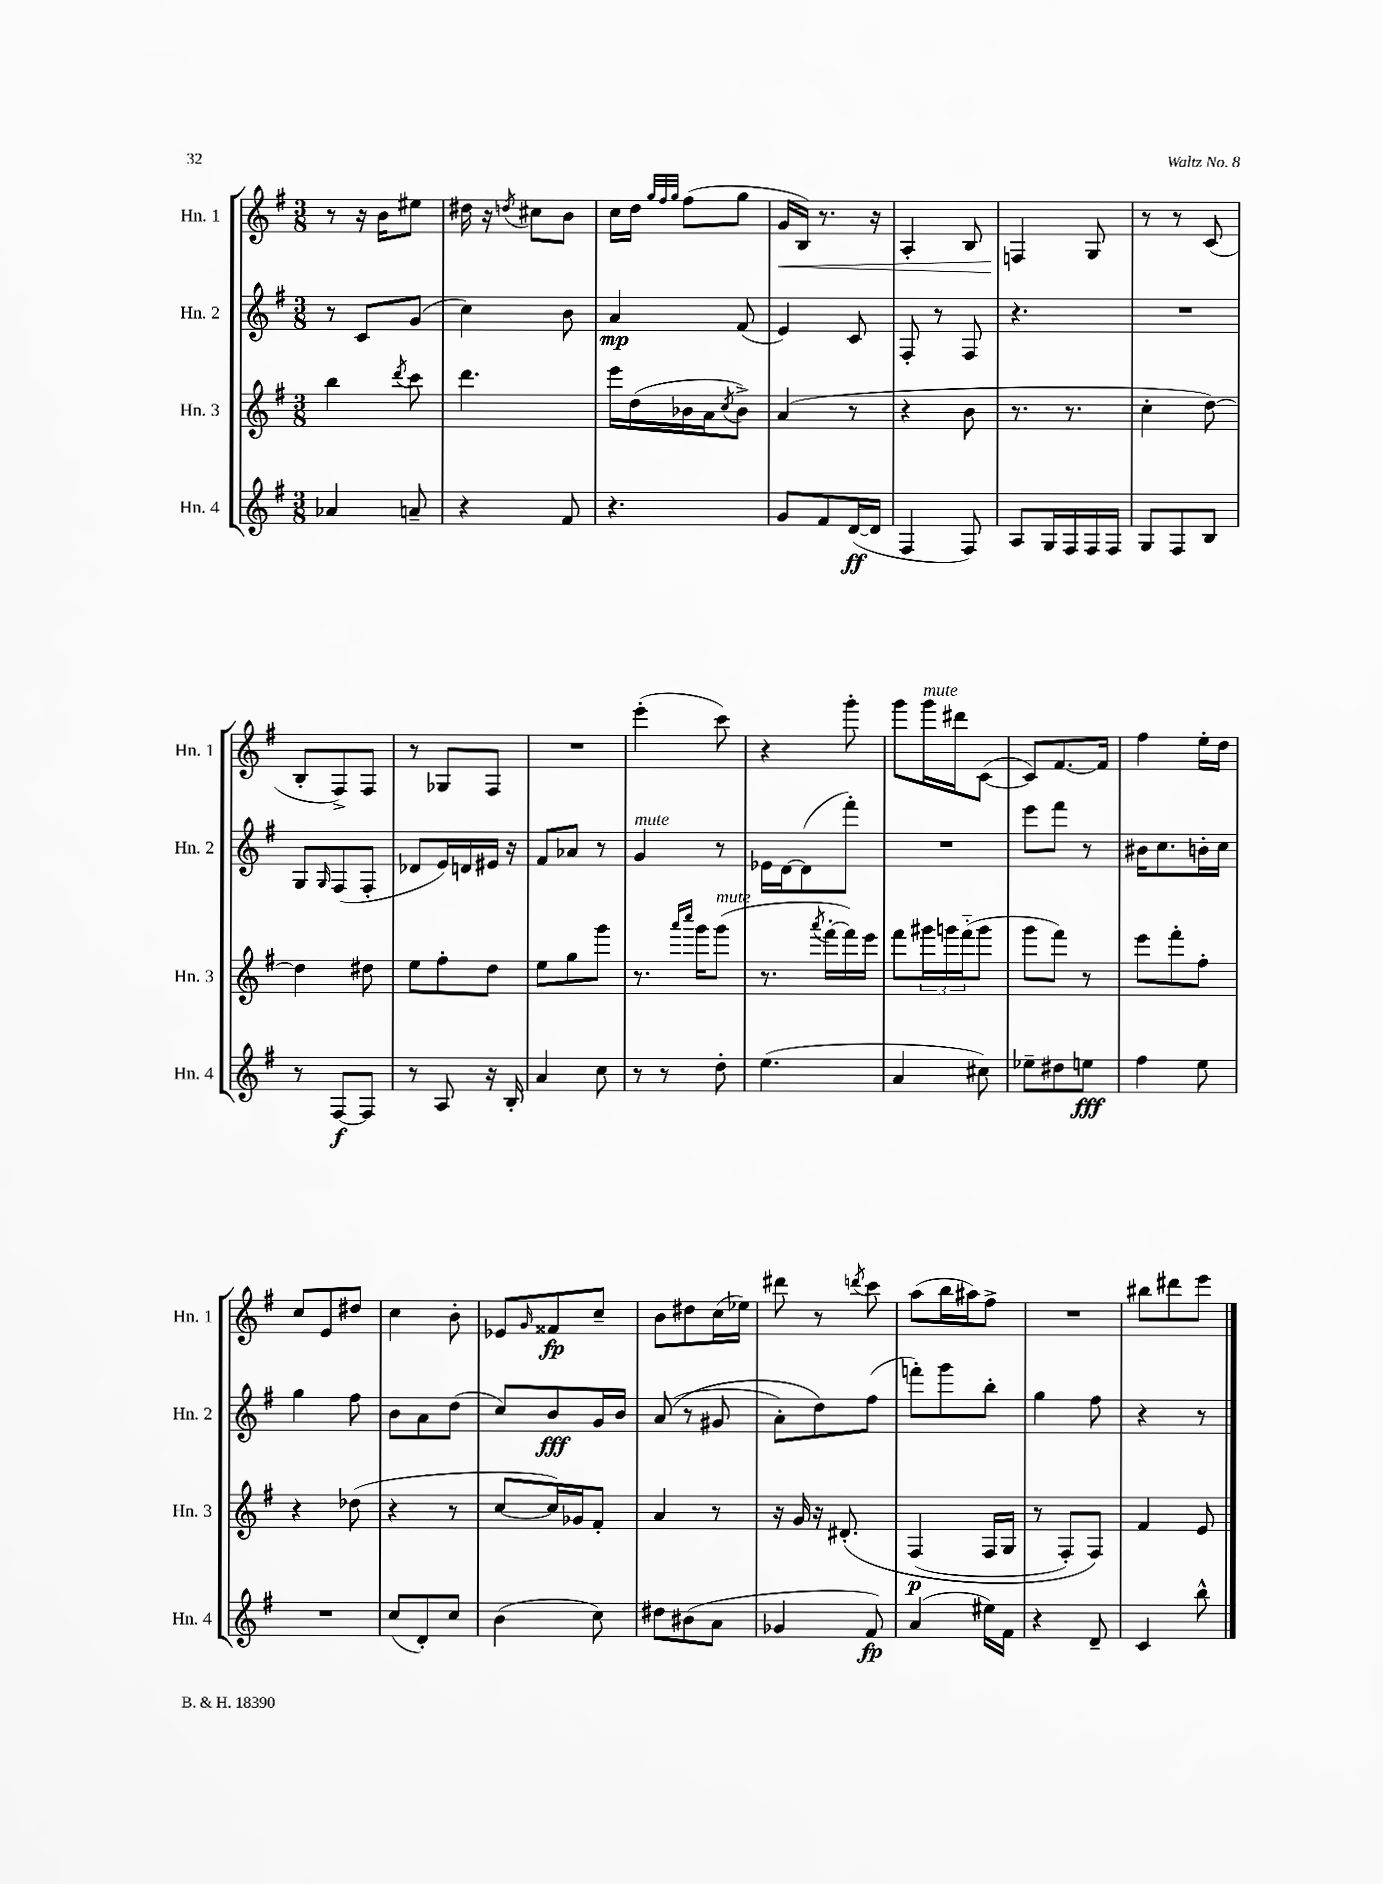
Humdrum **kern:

**kern	**dynam	**kern	**dynam	**kern	**dynam	**kern	**dynam
*part4	*part4	*part3	*part3	*part2	*part2	*part1	*part1
*staff4	*staff4	*staff3	*staff3	*staff2	*staff2	*staff1	*staff1
*I"Hn. 4	*	*I"Hn. 3	*	*I"Hn. 2	*	*I"Hn. 1	*
*I'Hn. 4	*	*I'Hn. 3	*	*I'Hn. 2	*	*I'Hn. 1	*
*clefG2	*	*clefG2	*	*clefG2	*	*clefG2	*
*k[f#]	*	*k[f#]	*	*k[f#]	*	*k[f#]	*
*M3/8	*	*M3/8	*	*M3/8	*	*M3/8	*
=27	=27	=27	=27	=27	=27	=27	=27
4a-X/	.	4bb\	.	8r	.	8r	.
.	.	.	.	8c/L	.	16r	.
.	.	.	.	.	.	16b\KL	.
.	.	8qddd/	.	.	.	.	.
8an~/	.	8ccc\	.	(8g/J	.	8ee#X\J	.
=28	=28	=28	=28	=28	=28	=28	=28
4r	.	4.ddd\	.	4cc\)	.	16dd#X\	.
.	.	.	.	.	.	16r	.
.	.	.	.	.	.	8qddn/	.
.	.	.	.	.	.	8cc#X\L	.
8f#/	.	.	.	8b\	.	8b\J	.
=29	=29	=29	=29	=29	=29	=29	=29
4.r	.	16eee\LL	.	4a/	mp	16cc\LL	.
.	.	(16dd\	.	.	.	16dd\JJ	.
.	.	.	.	.	.	32qqgg/LLL	.
.	.	.	.	.	.	32qqff#/	.
.	.	.	.	.	.	32qqgg/JJJ	.
.	.	16b-X\	.	.	.	(8ff#\L	.
.	.	16a\J	.	.	.	.	.
.	.	8qcc/	.	.	.	.	.
.	.	8b-^\J)	.	(8f#/	.	8gg\J	.
=30	=30	=30	=30	=30	=30	=30	=30
!	!	!	!	!	!	!	!LO:HP:b
8g/L	.	(4a/	.	4e/)	.	16g/LL	<
.	.	.	.	.	.	16B/JJ)	.
8f#/	.	.	.	.	.	8.r	.
([16d/L	ff	8r	.	8c/	.	.	.
16d/JJ]	.	.	.	.	.	16r	.
=31	=31	=31	=31	=31	=31	=31	=31
4F#/	.	4r	.	8F#'/	.	4A'/	.
.	.	.	.	8r	.	.	.
8F#/)	.	8b\	.	8F#/	.	8B/	.
=32	=32	=32	=32	=32	=32	=32	=32
8A/L	.	8.r	.	4.r	.	4Fn/	.
16G/L	.	.	.	.	.	.	.
16F#/	.	8.r	.	.	.	.	.
16F#/	.	.	.	.	.	8G/	[
16F#/JJ	.	.	.	.	.	.	.
=33	=33	=33	=33	=33	=33	=33	=33
8G/L	.	4cc'\	.	4.r	.	8r	.
8F#/	.	.	.	.	.	8r	.
8B/J	.	[8dd\)	.	.	.	(8c/	.
!!LO:LB:g=z
=34	=34	=34	=34	=34	=34	=34	=34
8r	.	4dd\]	.	8G/L	.	8B'/L	.
.	.	.	.	16qqG/	.	.	.
[8F#/L	f	.	.	(8F#/	.	8F#^/)	.
8F#/J]	.	8dd#X\	.	8F#'/J	.	8F#/J	.
=35	=35	=35	=35	=35	=35	=35	=35
8r	.	8ee\L	.	8d-X/L	.	8r	.
8A/	.	8ff#'\	.	16e/L)	.	8G-X/L	.
.	.	.	.	16dn/	.	.	.
16r	.	8dd\J	.	16e#X/JJ	.	8F#/J	.
16B'/	.	.	.	16r	.	.	.
=36	=36	=36	=36	=36	=36	=36	=36
4a/	.	8ee\L	.	8f#/L	.	4.r	.
.	.	8gg\	.	8a-X/J	.	.	.
8cc\	.	8ggg\J	.	8r	.	.	.
=37	=37	=37	=37	=37	=37	=37	=37
!	!	!	!	!LO:TX:a:i:t=mute	!	!	!
8r	.	8.r	.	4g/	.	(4eee'\	.
8r	.	.	.	.	.	.	.
.	.	16qqaaa/LL	.	.	.	.	.
.	.	16qqcccc/JJ	.	.	.	.	.
.	.	16ggg\KL	.	.	.	.	.
!	!	!LO:TX:a:i:t=mute	!	!	!	!	!
8dd'\	.	(8ggg\J	.	8r	.	8ccc\)	.
=38	=38	=38	=38	=38	=38	=38	=38
(4.ee\	.	8.r	.	16e-X\LL	.	4r	.
.	.	.	.	[16d\J	.	.	.
.	.	.	.	(8d\]	.	.	.
.	.	8qaaa/	.	.	.	.	.
.	.	[16fff#'\LL	.	.	.	.	.
.	.	16fff#\])	.	8fff#'\J)	.	8ggg'\	.
.	.	16eee\JJ	.	.	.	.	.
=39	=39	=39	=39	=39	=39	=39	=39
4a/	.	8fff#\L	.	4.r	.	8ggg\L	.
!	!	!	!	!	!	!LO:TX:a:i:t=mute	!
.	.	24ggg#X\L	.	.	.	16ggg\L	.
.	.	24gggn\	.	.	.	.	.
.	.	.	.	.	.	16ddd#X\J	.
.	.	(24fff#\J	.	.	.	.	.
8cc#X\)	.	8ggg\J	.	.	.	([8c\J	.
=40	=40	=40	=40	=40	=40	=40	=40
8ee-X~\L	.	8ggg\L	.	8eee\L	.	8c/L])	.
8dd#X\	.	8fff#\J)	.	8fff#\J	.	[8.f#/	.
8een\J	fff	8r	.	8r	.	.	.
.	.	.	.	.	.	16f#/Jk]	.
=41	=41	=41	=41	=41	=41	=41	=41
4ff#\	.	8eee\L	.	16b#X\KL	.	4ff#\	.
.	.	.	.	8.cc\	.	.	.
.	.	8fff#'\	.	.	.	.	.
8ee\	.	8ff#'\J	.	16bn'\L	.	16ee'\LL	.
.	.	.	.	16cc\JJ	.	16dd\JJ	.
!!LO:LB:g=z
=42	=42	=42	=42	=42	=42	=42	=42
4.r	.	4r	.	4gg\	.	8cc/L	.
.	.	.	.	.	.	8e/	.
.	.	(8dd-X\	.	8ff#\	.	8dd#X/J	.
=43	=43	=43	=43	=43	=43	=43	=43
(8cc/L	.	4r	.	8b\L	.	4cc\	.
8d'/)	.	.	.	8a\	.	.	.
8cc/J	.	8r	.	(8dd\J	.	8b'\	.
=44	=44	=44	=44	=44	=44	=44	=44
(4b\	.	[8cc/L	.	8cc/L)	.	8e-X/L	.
.	.	.	.	.	.	16qqg/	.
.	.	16cc/L])	.	8b/	fff	8f##X/	fp
.	.	16g-X/J	.	.	.	.	.
8cc\)	.	8f#'/J	.	16g/L	.	8cc~/J	.
.	.	.	.	16b/JJ	.	.	.
=45	=45	=45	=45	=45	=45	=45	=45
8dd#X\L	.	4a/	.	((8a/	.	8b\L	.
(8b#X\	.	.	.	8r	.	8dd#X\	.
8a\J	.	8r	.	8g#X/	.	(16cc\L	.
.	.	.	.	.	.	16ee-X\JJ)	.
=46	=46	=46	=46	=46	=46	=46	=46
4g-X/	.	16r	.	8a'\L)	.	8ddd#X\	.
.	.	16g/	.	.	.	.	.
.	.	16r	.	8dd\)	.	8r	.
.	.	(8.d#X'/	.	.	.	.	.
.	.	.	.	.	.	8qdddn/	.
8f#/)	fp	.	.	(8ff#\J	.	8ccc\	.
=47	=47	=47	=47	=47	=47	=47	=47
(4a/	.	(4F#/	p	8fffn'\L)	.	(8aa\L	.
.	.	.	.	8ggg\	.	16bb\L	.
.	.	.	.	.	.	16aa#X\J)	.
16ee#X\LL)	.	16F#/LL	.	8bb'\J	.	8ff#^\J	.
16f#\JJ	.	16G/JJ	.	.	.	.	.
=48	=48	=48	=48	=48	=48	=48	=48
4r	.	8r	.	4gg\	.	4.r	.
.	.	8F#'/L)	.	.	.	.	.
8d~/	.	8F#/J)	.	8ff#\	.	.	.
=49	=49	=49	=49	=49	=49	=49	=49
4c/	.	4f#/	.	4r	.	8bb#X\L	.
.	.	.	.	.	.	8ddd#X\	.
8bb^^\	.	8e/	.	8r	.	8eee\J	.
==	==	==	==	==	==	==	==
*-	*-	*-	*-	*-	*-	*-	*-
